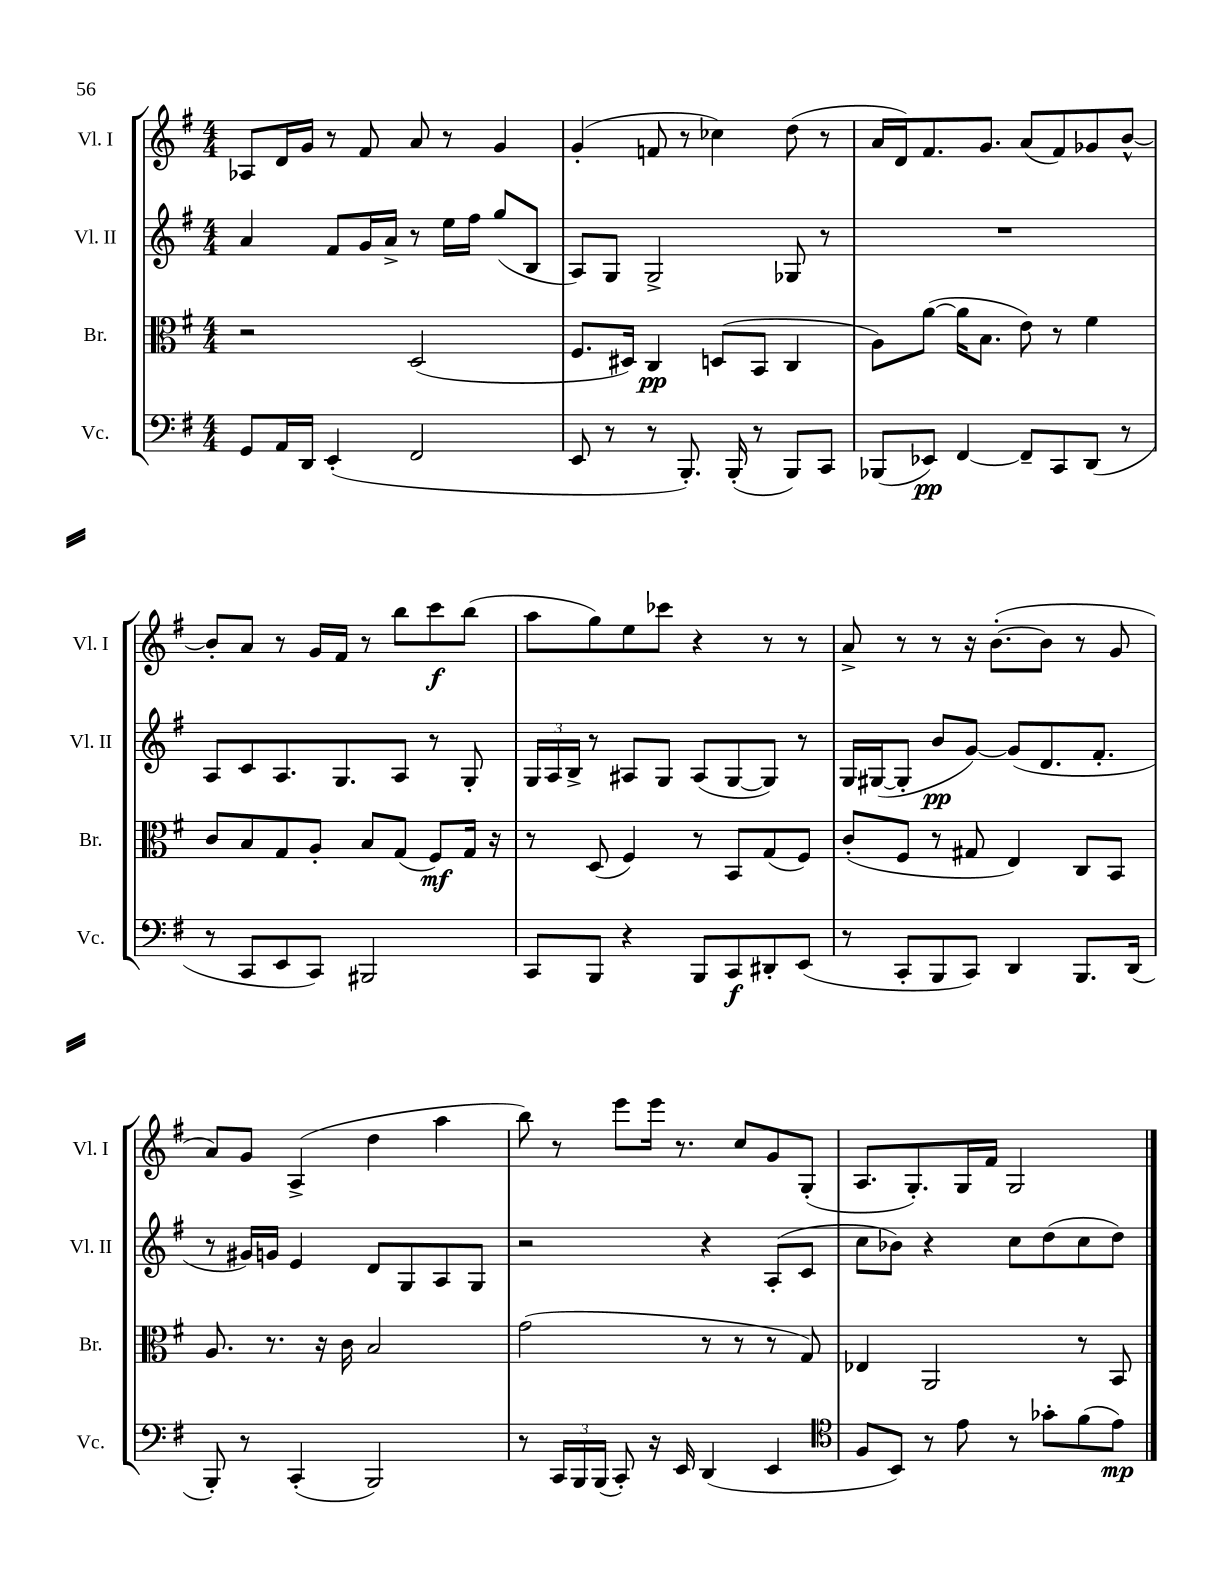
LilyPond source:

<<
\new StaffGroup <<
\new Staff = "s0" \with { instrumentName = "Vl. I" shortInstrumentName = "Vl. I" } {
    \clef treble \key g \major \numericTimeSignature \time 4/4
    aes8 d'16 g'16 r8 fis'8 a'8 r8 g'4 |
    g'4-.( f'8 r8 ces''4) d''8( r8 |
    a'16 d'16) fis'8. g'8. a'8( fis'8) ges'8 b'8~-^ |
    b'8-. a'8 r8 g'16 fis'16 r8 b''8 c'''8\f b''8( |
    a''8 g''8) e''8 ces'''8 r4 r8 r8 |
    a'8-> r8 r8 r16 b'8.~-.( b'8 r8 g'8 |
    a'8) g'8 a4->( d''4 a''4 |
    b''8) r8 e'''8 e'''16 r8. c''8 g'8 g8-.( |
    a8. g8.-.) g16 fis'16 g2 \bar "|." |
}
\new Staff = "s1" \with { instrumentName = "Vl. II" shortInstrumentName = "Vl. II" } {
    \clef treble \key g \major \numericTimeSignature \time 4/4
    a'4 fis'8 g'16 a'16-> r8 e''16 fis''16 g''8( b8 |
    a8) g8 g2-> ges8 r8 |
    R1 |
    a8 c'8 a8. g8. a8 r8 g8-. |
    \tuplet 3/2 { g16 a16 b16-> } r8 ais8 g8 ais8( g8~ g8) r8 |
    g16 gis16~( gis8-. b'8\pp g'8~) g'8( d'8. fis'8.-. |
    r8 gis'16) g'16 e'4 d'8 g8 a8 g8 |
    r2 r4 a8-.( c'8 |
    c''8 bes'8) r4 c''8 d''8( c''8 d''8) \bar "|." |
}
\new Staff = "s2" \with { instrumentName = "Br." shortInstrumentName = "Br." } {
    \clef alto \key g \major \numericTimeSignature \time 4/4
    r2 d2( |
    fis8. dis16) c4\pp d8( b,8 c4 |
    a8) a'8~( a'16 b8. e'8) r8 fis'4 |
    c'8 b8 g8 a8-. b8 g8( fis8\mf) g16 r16 |
    r8 d8( fis4) r8 b,8 g8( fis8) |
    c'8-.( fis8 r8 gis8 e4) c8 b,8 |
    a8. r8. r16 c'16 b2 |
    g'2( r8 r8 r8 g8) |
    ees4 a,2 r8 b,8 \bar "|." |
}
\new Staff = "s3" \with { instrumentName = "Vc." shortInstrumentName = "Vc." } {
    \clef bass \key g \major \numericTimeSignature \time 4/4
    g,8 a,16 d,16 e,4-.( fis,2 |
    e,8 r8 r8 b,,8.-.) b,,16-.( r8 b,,8) c,8 |
    bes,,8( ees,8\pp) fis,4~ fis,8-- c,8 d,8( r8 |
    r8 c,8 e,8 c,8) bis,,2 |
    c,8 b,,8 r4 b,,8 c,8\f dis,8-. e,8( |
    r8 c,8-. b,,8 c,8) d,4 b,,8. d,16( |
    b,,8-.) r8 c,4-.( b,,2) |
    r8 \tuplet 3/2 { c,16 b,,16 b,,16( } c,8-.) r16 e,16 d,4( e,4 |
    \clef tenor fis8 b,8) r8 e'8 r8 ges'8-. fis'8( e'8\mp) \bar "|." |
}
>>
>>
\layout { \context { \Score \remove "Bar_number_engraver" } }
